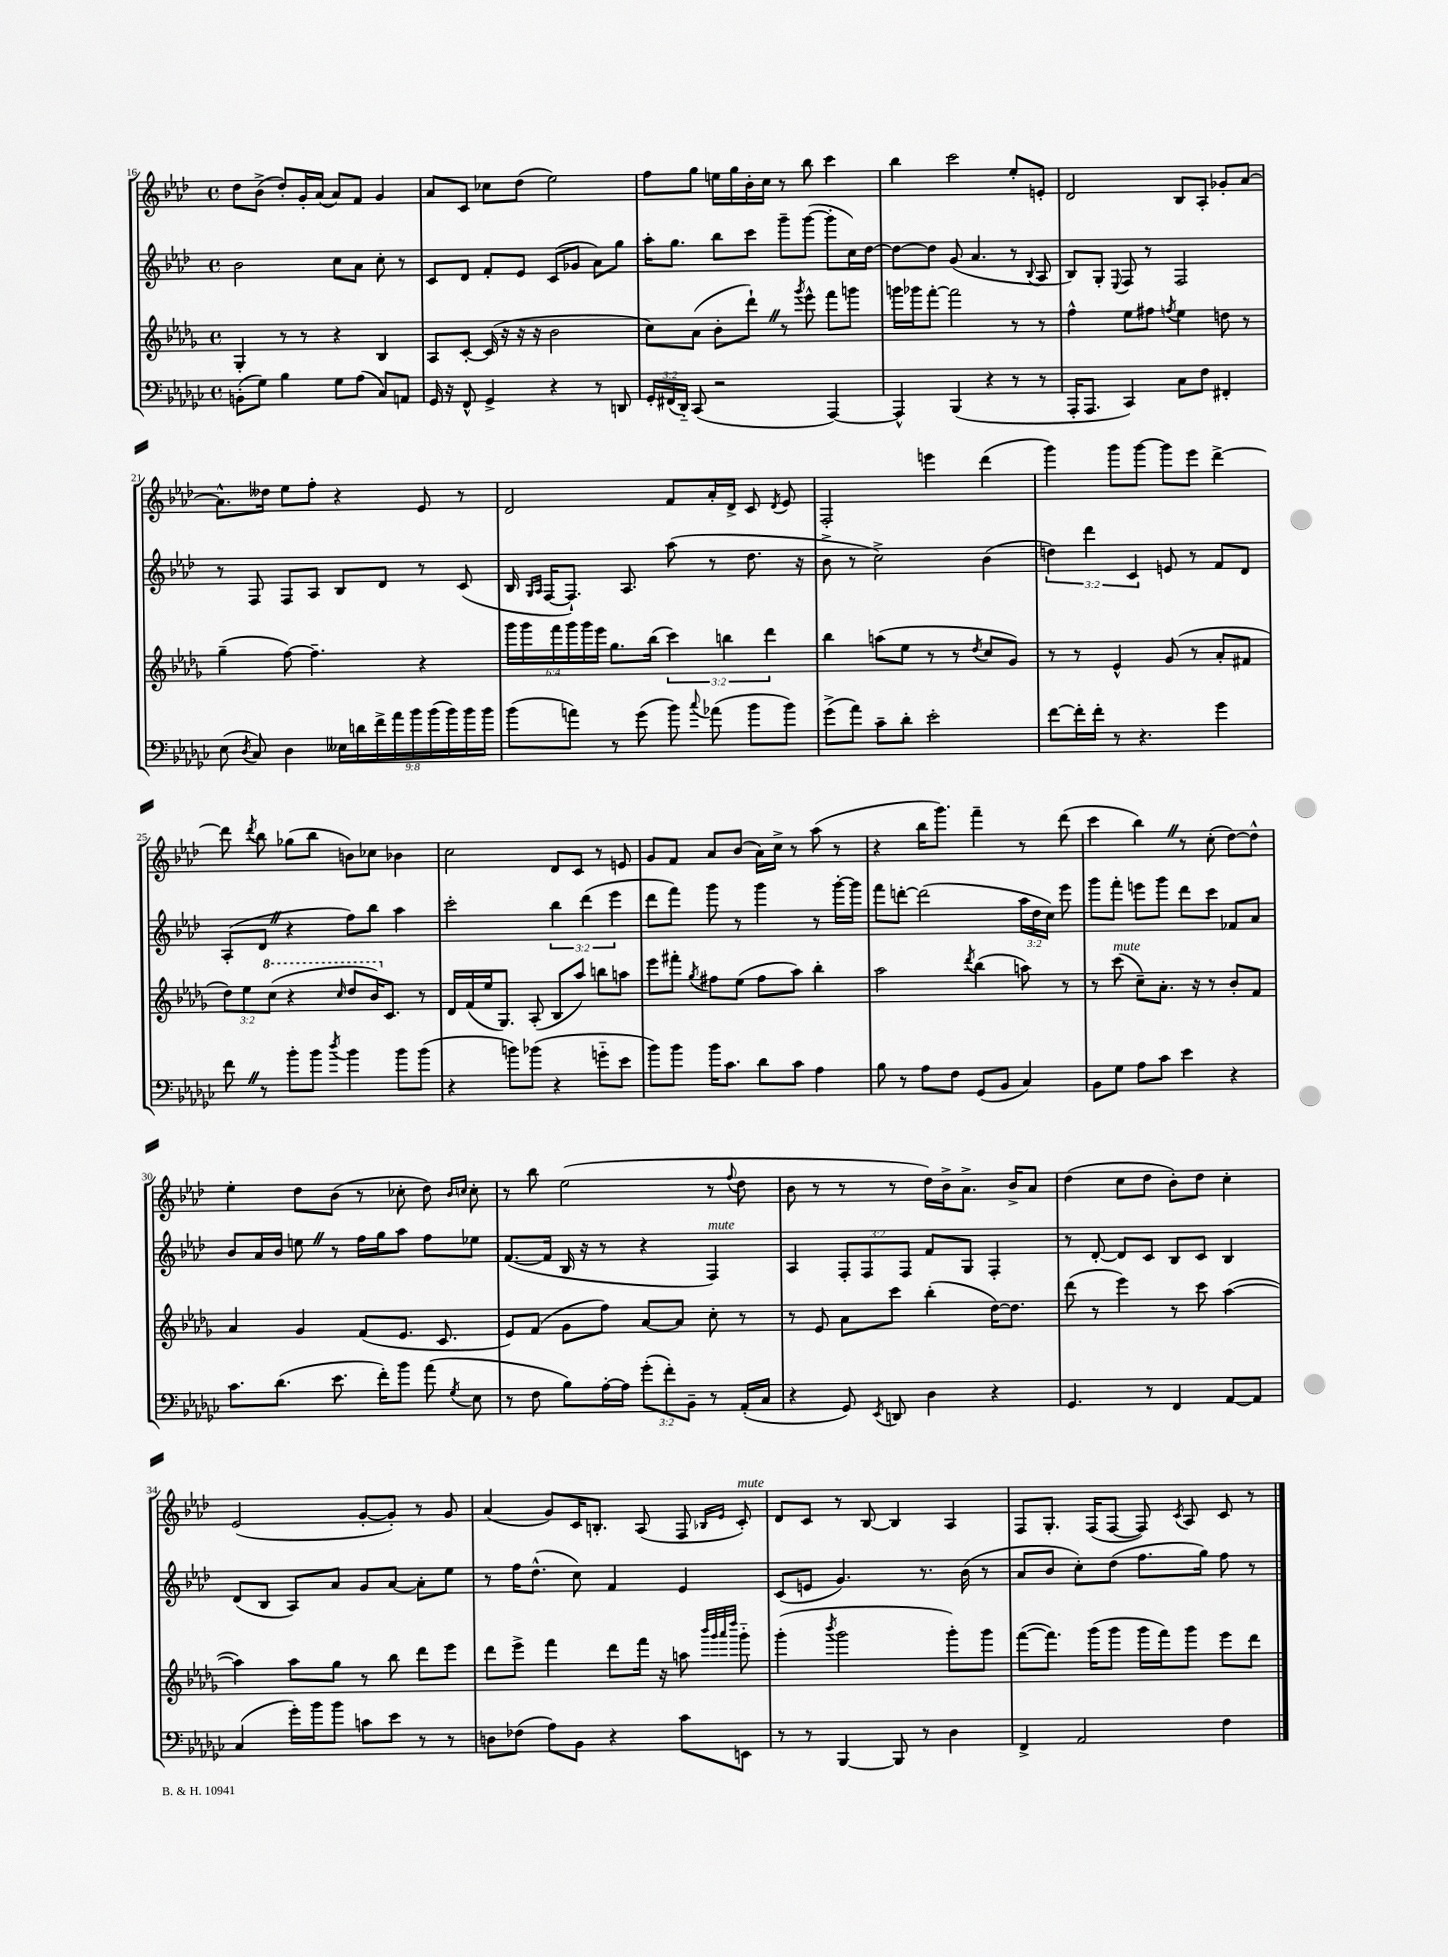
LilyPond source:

<<
\new StaffGroup <<
\new Staff = "s0" {
    \clef treble \key aes \major \defaultTimeSignature \time 4/4
    \autoBeamOff des''8[ bes'8]->( des''8[-.) g'16-. aes'16]( aes'8[) f'8] g'4 |
    aes'8[ c'8] ces''8[ des''8]( ees''2) |
    f''8[ g''8] e''16[ g''16 bes'16-. c''16] r8 bes''8 c'''4 |
    bes''4 c'''2 ees''8[-. e'8]-. |
    des'2 bes8[ aes8]-. ges'8[-. aes'8]~ |
    aes'8.[-^ deses''16] ees''8[ f''8]-. r4 ees'8 r8 |
    des'2 f'8[ aes'16-. des'16]-> c'8 \acciaccatura { des'8 } ees'8 |
    f2-. e'''4 des'''4( |
    g'''4) g'''8[ g'''8]~ g'''8[ ees'''8] des'''4~-> |
    des'''8 \acciaccatura { des'''8 } bes''8 ges''8[( bes''8] b'8[) ces''8] bes'4 |
    c''2 des'8[ c'8] r8 e'8 |
    g'8[ f'8] aes'8[ bes'8]( aes'16[) c''16]-> r8 aes''8( r8 |
    r4 bes''16[ g'''8.]) f'''4-- r8 des'''8( |
    c'''4 bes''4) \once \override BreathingSign.text = \markup { \musicglyph "scripts.caesura.straight" } \breathe r8 c''8-.( des''8[~) des''8]-^ |
    ees''4-. des''8[ bes'8]( r8 ces''8-. des''8) \grace { bes'16[ c''16] } c''8-. |
    r8 bes''8 ees''2( r8 \appoggiatura { f''8 } des''8 |
    bes'8 r8 r8 r8 des''16[) bes'16-> aes'8.]-> bes'16[-> aes'8] |
    des''4( c''8[ des''8] bes'8[-.) des''8] c''4-. |
    ees'2( g'8[~-. g'8]-.) r8 g'8 |
    aes'4( g'8[) c'16 b8.]-. aes8( f8 \grace { bes16[ ees'16] } c'8-.^\markup { \italic "mute" }) |
    des'8[ c'8] r8 bes8~ bes4 aes4 |
    f8[ g8.]-. f16[( f8]~ f8) \acciaccatura { c'8 } aes8 c'8 r8 \bar "|." |
}
\new Staff = "s1" {
    \clef treble \key aes \major \defaultTimeSignature \time 4/4 \override Staff.TupletNumber.text = #tuplet-number::calc-fraction-text
    \autoBeamOff bes'2 c''8[ aes'8] c''8-. r8 |
    c'8[ des'8] f'8[-. ees'8] c'8[( ges'8] aes'8[) g''8] |
    aes''16[-. g''8.] bes''8[ c'''8] g'''8[-- g'''8]~( g'''8[-. c''16) des''16]~ |
    des''8[~ des''8] g'8( aes'4. r8 \appoggiatura { bes8 } aes8 |
    bes8[) g8]-. \appoggiatura { ees8 } f8 r8 f2 |
    r8 f8 f8[ aes8] bes8[ des'8] r8 c'8( |
    bes16 \grace { g16[ aes16] } f16[~ f8.]-!) aes8. aes''8( r8 des''8. r16 |
    bes'8-> r8 c''2->) bes'4( |
    \tuplet 3/2 { d''4) des'''4 c'4 } e'8 r8 f'8[ des'8] |
    aes8[-.( des'8] \once \override BreathingSign.text = \markup { \musicglyph "scripts.caesura.straight" } \breathe r4 f''8[) bes''8] aes''4 |
    c'''2-. \tuplet 3/2 { bes''4 des'''4( ees'''4 } |
    des'''8[ f'''8]) g'''8 r8 g'''4 r8 g'''16[~-. g'''16] |
    f'''8[ d'''8]~-. d'''2( \tuplet 3/2 { aes''16[ des''16 c''16]) } ees'''8 |
    g'''8[ f'''8]-. e'''8[ g'''8] des'''8[ c'''8] fes'8[ aes'8] |
    bes'8[ aes'16 bes'16] e''8 \once \override BreathingSign.text = \markup { \musicglyph "scripts.caesura.straight" } \breathe r8 f''16[ g''16 aes''8] f''8[ ees''8] |
    f'8.[~( f'16] bes16 r16 r8 r4 f4^\markup { \italic "mute" }) |
    aes4 \tuplet 3/2 { f8[-. f8 f8] } f'8[ g8] f4-. |
    r8 des'8~-. des'8[ c'8] bes8[ c'8] bes4 |
    des'8[( bes8] aes8[) aes'8] g'8[ aes'8]~ aes'8[-. ees''8] |
    r8 f''16[ des''8.]-^( c''8) f'4 ees'4 |
    c'8[( e'8] g'4.) r8. bes'16( r8 |
    aes'8[ bes'8] c''8[-.) des''8]( f''8.[ g''16]) f''8 r8 \bar "|." |
}
\new Staff = "s2" {
    \clef treble \key des \major \defaultTimeSignature \time 4/4 \override Staff.TupletNumber.text = #tuplet-number::calc-fraction-text
    \autoBeamOff ges4-. r8 r8 r4 bes4 |
    aes8[ c'8]~-. c'16( r16 r16 r16 bes'2 |
    c''8[) aes'8]( bes'8[-. des'''8]-!) \once \override BreathingSign.text = \markup { \musicglyph "scripts.caesura.straight" } \breathe r8 \acciaccatura { ges'''8 } ees'''8-^ f'''8[ g'''8] |
    g'''16[ ges'''16 f'''8]~-. f'''2 r8 r8 |
    f''4-^ ees''8[ fis''8] \acciaccatura { f''8 } ees''4 d''8 r8 |
    ges''4--( f''8~) f''4.-- r4 |
    \tuplet 6/4 { ges'''16[ ges'''16 f'''16 ges'''16 ges'''16 ees'''16] } ges''8.[ bes''16]( \tuplet 3/2 { c'''4) b''4 des'''4 } |
    bes''4 a''8[( ees''8] r8 r8 \acciaccatura { des''8 } c''8[ ges'8]) |
    r8 r8 ees'4-^ ges'8( r8 aes'8[-. fis'8] |
    \tuplet 3/2 { des''8[) ees''8 \ottava #1 c'''8]( } r4 \grace { c'''16 } des'''8[ bes''16) \ottava #0 c'8.] r8 |
    des'16[ f'16( ees''16 ges8.]) aes8-.( bes8[ aes''8]) b''8[ a''8] |
    ees'''8[ fis'''8]-. \acciaccatura { ges''8 } fis''8[ ees''8]( fis''8[ aes''8]) bes''4-. |
    aes''2 \acciaccatura { des'''8 } bes''4( a''8) r8 |
    r8 c'''8^\markup { \italic "mute" }( c''8[--) aes'8.]-. r16 r8 bes'8[-. f'8] |
    aes'4 ges'4 f'8[( ees'8.] c'8. |
    ees'8[) f'8]( ges'8[ f''8]) aes'8[~ aes'8] c''8-. r8 |
    r8 ees'8 aes'8[ c'''8] bes''4-.( des''16[~) des''8.] |
    des'''8( r8 ees'''4) r8 c'''8 aes''4~( |
    aes''4) aes''8[ ges''8] r8 bes''8 des'''8[ ees'''8] |
    des'''8[ ees'''8]-> f'''4 des'''8[ f'''16] r16 a''8 \grace { bes'''32[ ges'''32 aes'''32 des''''32] } ges'''8-_ |
    ges'''4-.( \acciaccatura { bes'''8 } ges'''2 ges'''8[-.) ges'''8] |
    f'''8[~( f'''8.]) ges'''16[( ges'''8] ges'''16[ f'''16) ges'''8] ees'''8[ des'''8] \bar "|." |
}
\new Staff = "s3" {
    \clef bass \key ges \major \defaultTimeSignature \time 4/4 \override Staff.TupletNumber.text = #tuplet-number::calc-fraction-text
    \autoBeamOff b,8[-.( ges8]) bes4 ges8[ aes8]( ces8[) a,8] |
    ges,16 r16 f,8-^ ges,4-> r4 r8 d,8 |
    \tuplet 3/2 { ges,16[-. fis,16( des,16]-_) } ces,8( r2 aes,,4~) |
    aes,,4-^ bes,,4( r4 r8 r8 |
    aes,,16[-. aes,,8.] ces,4) ces8[ f8] fis,4-. |
    ees8( \acciaccatura { des8 } ces8) des4 \tuplet 9/8 { eeses16[ d'16 f'16-> aes'16 bes'16 bes'16( bes'16) bes'16 bes'16] } |
    bes'8[( a'8]) r8 ges'8( bes'8) \appoggiatura { ces''8 } aes'8( bes'8[ bes'8]) |
    ges'8[->( aes'8]) ces'8[-- des'8]-. ees'2-. |
    f'8[~ f'16-. f'16]-. r8 r4. ges'4 |
    f'8 \once \override BreathingSign.text = \markup { \musicglyph "scripts.caesura.straight" } \breathe r8 bes'8[-. bes'8] \acciaccatura { des''8 } bes'4 bes'8[ bes'8]( |
    r4 b'8[) bes'8]( r4 g'8[-_ ees'8] |
    bes'8[) bes'8] bes'16[ ces'8.] des'8[ ces'8] aes4 |
    bes8 r8 aes8[ f8] ges,8[( bes,8] ces4) |
    bes,8[ ges8] aes8[ ces'8] ees'4 r4 |
    ces'8.[ des'8.]( ees'8. f'16[-.) bes'8] aes'8( \acciaccatura { ges8 } ees8 |
    r8 f8 bes8[) aes16~-. aes16] \tuplet 3/2 { ges'8[-.( f'8-.) bes,8]-- } r8 aes,16[-.( ces16] |
    r4 ges,8) \acciaccatura { ees,8 } d,8 des4 r4 |
    ges,4. r8 f,4 aes,8[~ aes,8] |
    ces4( ges'16[-.) bes'16 bes'8] c'8[ ees'8] r8 r8 |
    d8[ fes8]( aes8[) bes,8] r4 ces'8[ e,8] |
    r8 r8 bes,,4~ bes,,8 r8 des4 |
    f,4-> aes,2 f4 \bar "|." |
}
>>
>>
\layout { \context { \Score currentBarNumber = #16 } }
